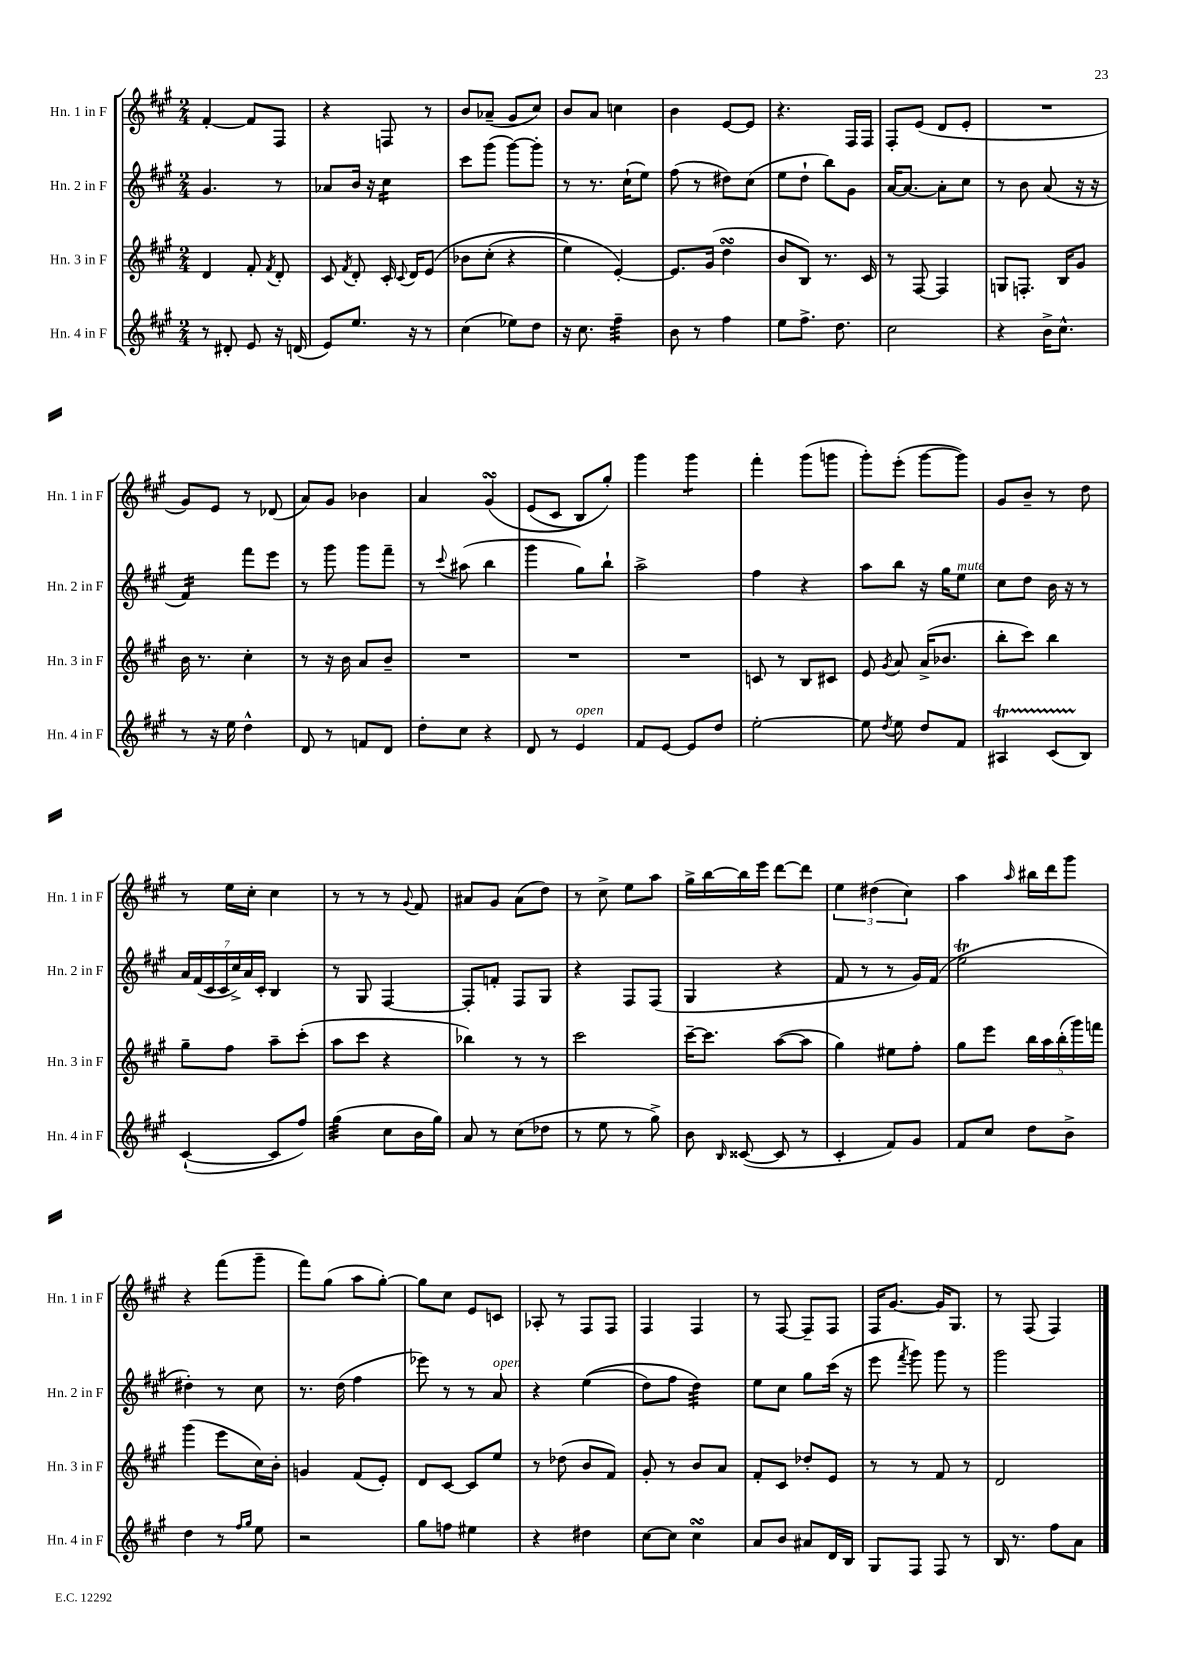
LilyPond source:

<<
\new StaffGroup <<
\new Staff = "s0" \with { instrumentName = "Hn. 1 in F" shortInstrumentName = "Hn. 1 in F" } {
    \clef treble \key a \major \numericTimeSignature \time 2/4
    \autoBeamOff fis'4~-. fis'8[ fis8] |
    r4 f8 r8 |
    b'8[ aes'8]--( gis'8[ cis''8]) |
    b'8[ a'8] c''4 |
    b'4 e'8[~ e'8] |
    r4. fis16[ fis16] |
    fis8[-. e'8]( d'8[ e'8]-. |
    R2 |
    gis'8[) e'8] r8 des'8( |
    a'8[) gis'8] bes'4 |
    a'4 gis'4\turn\( |
    e'8[( cis'8] b8[) gis''8]-.\) |
    gis'''4 gis'''4:8 |
    fis'''4-. gis'''8[( g'''8] |
    gis'''8[-.) e'''8]-.( gis'''8[~ gis'''8]) |
    gis'8[ b'8]-- r8 d''8 |
    r8 e''16[ cis''16]-. cis''4 |
    r8 r8 r8 \appoggiatura { gis'8 } fis'8 |
    ais'8[ gis'8] ais'8[( d''8]) |
    r8 cis''8-> e''8[ a''8] |
    gis''16[-> b''16~ b''16 e'''16] d'''8[~ d'''8] |
    \tuplet 3/2 { e''4 dis''4( cis''4) } |
    a''4 \grace { a''16 } bis''16[ d'''16 gis'''8] |
    r4 fis'''8[( gis'''8]-- |
    fis'''8[) gis''8]( a''8[ gis''8]~-.) |
    gis''8[ cis''8] e'8[ c'8] |
    aes8-. r8 fis8[ fis8] |
    fis4 fis4 |
    r8 fis8~ fis8[-- fis8] |
    fis16[ gis'8.]~ gis'16[ gis8.] |
    r8 fis8( fis4) \bar "|." |
}
\new Staff = "s1" \with { instrumentName = "Hn. 2 in F" shortInstrumentName = "Hn. 2 in F" } {
    \clef treble \key a \major \numericTimeSignature \time 2/4
    \autoBeamOff gis'4. r8 |
    aes'8[ b'16] r16 cis''4:16 |
    cis'''8[ gis'''8]( gis'''8[~) gis'''8]-. |
    r8 r8. cis''16[-!( e''8]) |
    fis''8( r8 dis''8[) cis''8]( |
    e''8[ d''8]-! b''8[) gis'8] |
    a'16[~ a'8.]~ a'8[-. cis''8] |
    r8 b'8 a'8( r16 r16 |
    fis'4:16) fis'''8[ e'''8] |
    r8 gis'''8 gis'''8[ fis'''8]-- |
    r8 \appoggiatura { cis'''8 } ais''8( b''4 |
    gis'''4 gis''8[) b''8]-! |
    a''2-> |
    fis''4 r4 |
    a''8[ b''8] r16 gis''16[ e''8]^\markup { \italic "mute" } |
    cis''8[ d''8] b'16 r16 r8 |
    \tuplet 7/4 { a'16[ fis'16( cis'16 cis'16 cis''16->) a'16 cis'16]-. } b4 |
    r8 gis8 fis4~ |
    fis8[-. f'8]-. fis8[ gis8] |
    r4 fis8[ fis8]( |
    gis4 r4 |
    fis'8 r8 r8 gis'16[) fis'16]( |
    e''2\trill |
    dis''4-.) r8 cis''8 |
    r8. d''16( fis''4 |
    ees'''8) r8 r8 a'8^\markup { \italic "open" } |
    r4 e''4(\( |
    d''8[) fis''8] d''4:32\) |
    e''8[ cis''8] gis''8[ cis'''16]( r16 |
    e'''8 \acciaccatura { fis'''8 } gis'''8) gis'''8 r8 |
    gis'''2 \bar "|." |
}
\new Staff = "s2" \with { instrumentName = "Hn. 3 in F" shortInstrumentName = "Hn. 3 in F" } {
    \clef treble \key a \major \numericTimeSignature \time 2/4
    \autoBeamOff d'4 fis'8-. \acciaccatura { fis'8 } d'8-. |
    cis'8 \acciaccatura { fis'8 } d'8-. cis'16-. \appoggiatura { cis'8 } d'16[ e'8]\( |
    bes'8[ cis''8]-.( r4 |
    e''4) e'4~-.\) |
    e'8.[ gis'16]( d''4\turn |
    b'8[ b8]) r8. cis'16 |
    r8 fis8~ fis4 |
    g8[ f8.]-. b16[ gis'8] |
    b'16 r8. cis''4-. |
    r8 r16 b'16 a'8[ b'8]-- |
    R2 |
    R2 |
    R2 |
    c'8 r8 b8[ cis'8] |
    e'8 \acciaccatura { gis'8 } a'8 a'16[->( bes'8.] |
    b''8[-. cis'''8]) b''4 |
    gis''8[-- fis''8] a''8[-- cis'''8]-.( |
    a''8[ cis'''8] r4 |
    bes''4) r8 r8 |
    cis'''2 |
    cis'''16[~-- cis'''8.] a''8[~( a''8] |
    gis''4) eis''8[ fis''8]-. |
    gis''8[ e'''8] \tuplet 5/4 { b''16[ a''16 b''16-.( gis'''16) f'''16] } |
    gis'''4( e'''8[ cis''16) b'16]-. |
    g'4 fis'8[( e'8]-.) |
    d'8[ cis'8]~ cis'8[ e''8] |
    r8 des''8( b'8[ fis'8]) |
    gis'8-. r8 b'8[ a'8] |
    fis'8[-. cis'8] des''8[-. e'8] |
    r8 r8 fis'8 r8 |
    d'2 \bar "|." |
}
\new Staff = "s3" \with { instrumentName = "Hn. 4 in F" shortInstrumentName = "Hn. 4 in F" } {
    \clef treble \key a \major \numericTimeSignature \time 2/4
    \autoBeamOff r8 dis'8-. e'8 r16 d'16( |
    e'8[) e''8.] r16 r8 |
    cis''4( ees''8[) d''8] |
    r16 cis''8. fis''4:32-- |
    b'8 r8 fis''4 |
    e''8[ fis''8.]-> d''8. |
    cis''2 |
    r4 b'16[-> cis''8.]-^ |
    r8 r16 e''16 d''4-^ |
    d'8 r8 f'8[ d'8] |
    d''8[-. cis''8] r4 |
    d'8 r8 e'4^\markup { \italic "open" } |
    fis'8[ e'8]~ e'8[ d''8] |
    e''2~-. |
    e''8 \acciaccatura { d''8 } e''8 d''8[ fis'8] |
    ais4\startTrillSpan cis'8[( b8]\stopTrillSpan) |
    cis'4~-!( cis'8[ fis''8]) |
    gis''4:32( cis''8[ b'16 gis''16]) |
    a'8 r8 cis''8[( des''8] |
    r8 e''8 r8 gis''8->) |
    b'8 \grace { b16 } cisis'8~( cisis'8 r8 |
    cis'4-. fis'8[) gis'8] |
    fis'8[ cis''8] d''8[ b'8]-> |
    d''4 r8 \grace { fis''16[ gis''16] } e''8 |
    r2 |
    gis''8[ f''8] eis''4 |
    r4 dis''4 |
    cis''8[~ cis''8] cis''4\turn |
    a'8[ b'8] ais'8[ d'16 b16] |
    gis8[ fis8] fis8 r8 |
    b16 r8. fis''8[ a'8] \bar "|." |
}
>>
>>
\layout { \context { \Score \remove "Bar_number_engraver" } }
